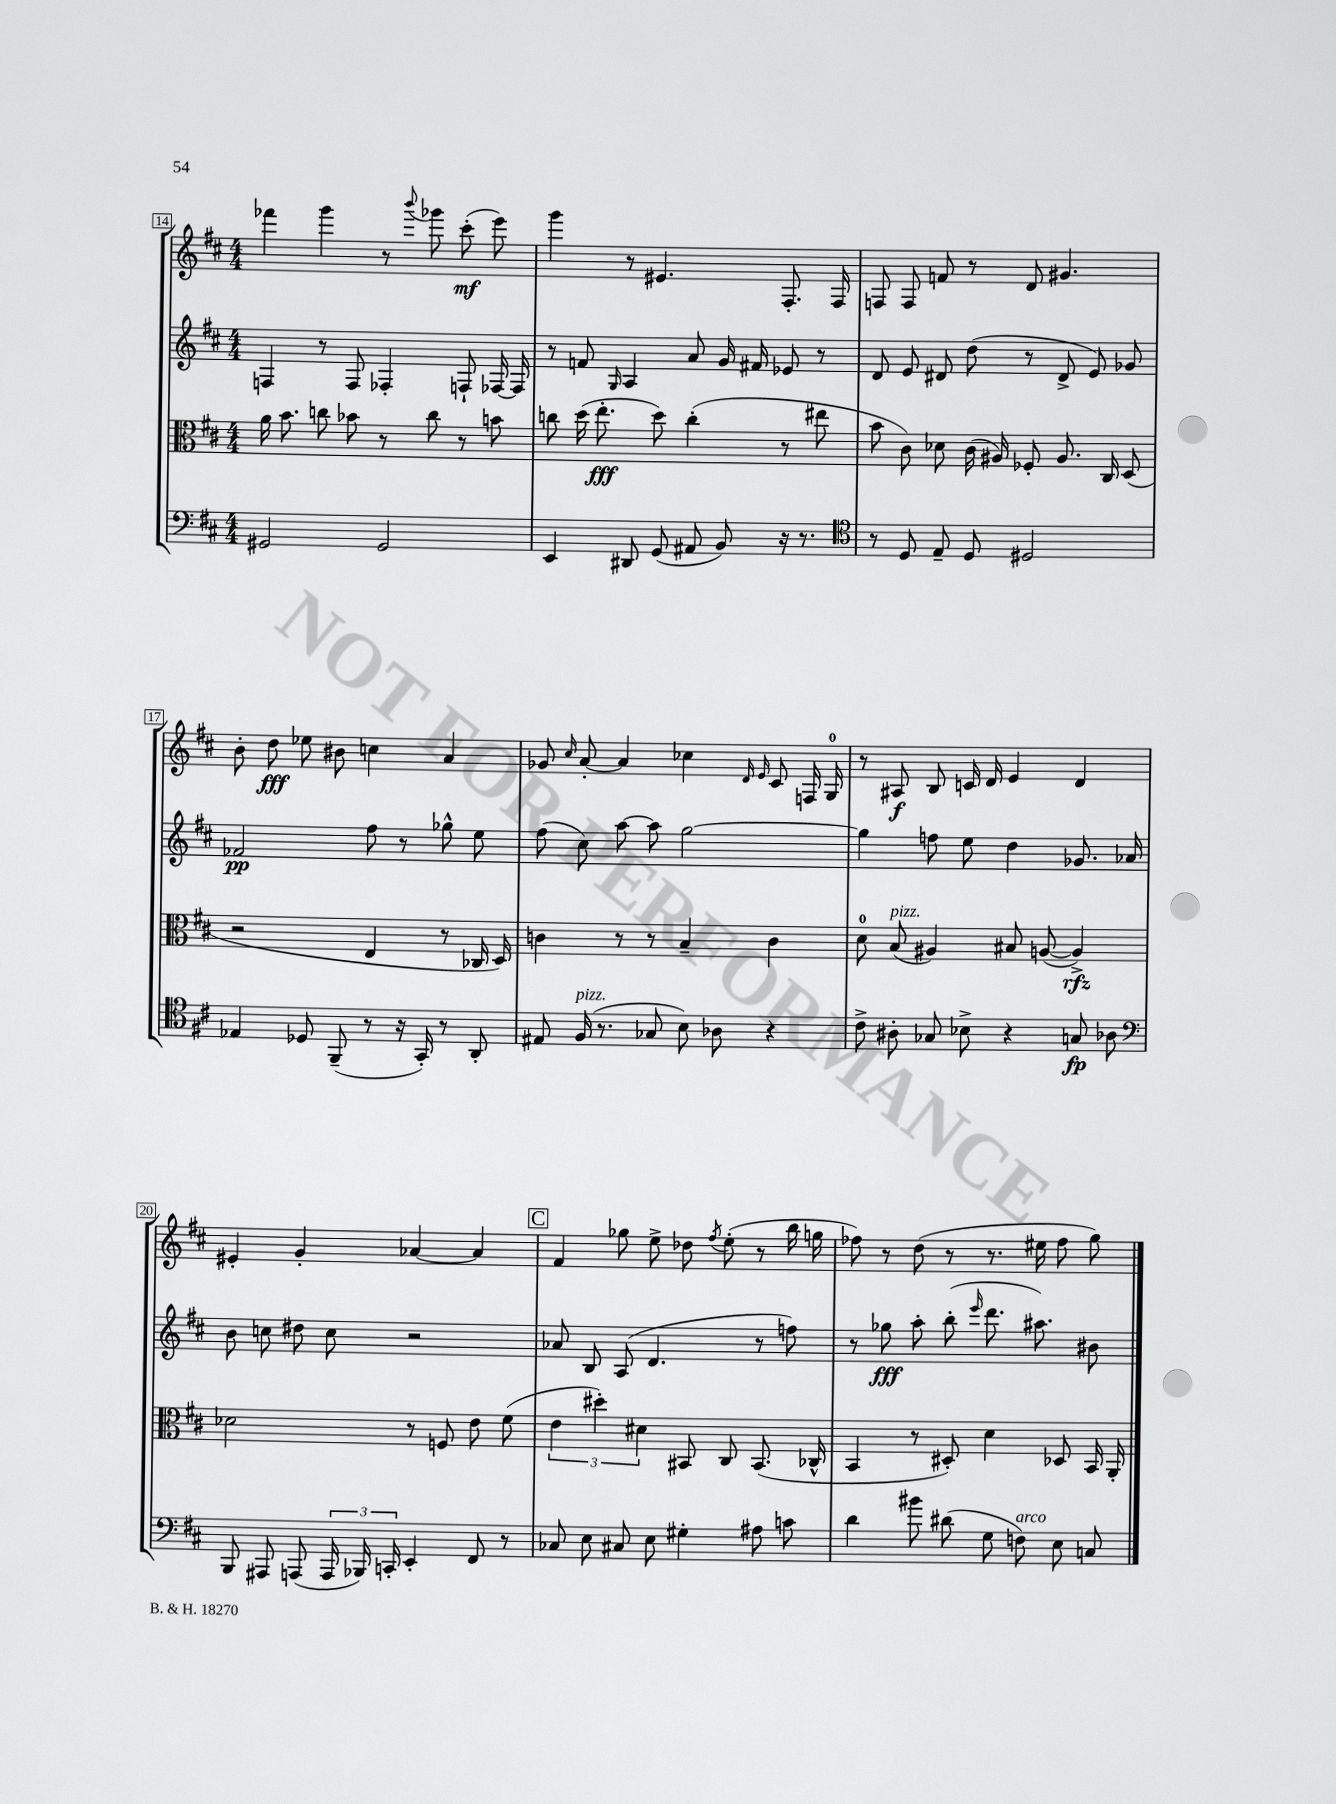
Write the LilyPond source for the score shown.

<<
\new StaffGroup <<
\new Staff = "s0" {
    \clef treble \key d \major \numericTimeSignature \time 4/4
    \autoBeamOff fes'''4 g'''4 r8 \appoggiatura { b'''8 } ges'''8 cis'''8-.\mf( e'''8) |
    g'''4 r8 eis'4. fis8.-. fis16 |
    f8 f8 f'8 r8 d'8 gis'4. |
    b'8-. d''8\fff ees''8 bis'8 c''4 a'4 |
    ges'8 \grace { cis''16 } a'8~-. a'4 ces''4 \grace { d'16 e'16 } cis'8 f16 g16-0 |
    r8 ais8\f b8 c'16 d'16 e'4 d'4 |
    eis'4-. g'4-. aes'4~ aes'4 |
    \mark \markup { \box "C" } fis'4 ges''8 e''8-> des''8 \acciaccatura { fis''8 } e''8-.( r8 b''16 g''16 |
    fes''8) r8 d''8( r8 r8. eis''16 fes''8 g''8) \bar "|." |
}
\new Staff = "s1" {
    \clef treble \key d \major \numericTimeSignature \time 4/4
    \autoBeamOff f4 r8 f8 fes4-. f8-! fes16~ fes16 |
    r8 f'8 \grace { g16 } a4 a'8 g'16 fis'16 ees'8 r8 |
    d'8 e'8 dis'8 d''8( r8 dis'8-> e'8) ges'8 |
    fes'2\pp fis''8 r8 ges''8-^ e''8 |
    fis''8( cis''8) a''8~ a''8 g''2~ |
    g''4 f''8 e''8 d''4 ges'8. aes'16 |
    b'8 c''8 dis''8 c''8 r2 |
    \mark \markup { \box "C" } aes'8 b8 a8( d'4. r8 f''8) |
    r8 ges''8\fff a''8-. b''8-.( \grace { e'''16 } d'''8. ais''8.) bis'8 \bar "|." |
}
\new Staff = "s2" {
    \clef alto \key d \major \numericTimeSignature \time 4/4
    \autoBeamOff a'16 b'8. c''8 bes'8 r8 c''8 r8 b'8 |
    c''8 d''16( e''8.-.\fff d''8) c''4-.( r8 eis''8 |
    b'8 cis'8) des'8 cis'16( ais16) fes8-. ais8. cis16 d8( |
    r2 e4 r8 ces16 d16) |
    c'4 r8 r8 b4-- c'4 |
    d'8-0 b8^\markup { \italic "pizz." }( ais4) bis8 a8~( a4->\rfz) |
    des'2 r8 f8 e'8 fis'8( |
    \mark \markup { \box "C" } \tuplet 3/2 { e'4 dis''4-.) dis'4 } bis,8 cis8 bis,8.( ces16-^ |
    b,4 r8 dis8-.) d'4 des8 b,16 a,16-. \bar "|." |
}
\new Staff = "s3" {
    \clef bass \key d \major \numericTimeSignature \time 4/4
    \autoBeamOff gis,2 gis,2 |
    e,4 dis,8 g,8( ais,8 b,8) r16 r8. |
    \clef tenor r8 d8 e8-- d8 dis2 |
    ees4 des8 fis,8--( r8 r16 g,16-.) r8 a,8-. |
    eis8 fis16^\markup { \italic "pizz." }( r8. ges8 b8) aes8 r4 |
    cis'8-> ais8-. ges8 bes8-> r4 g8\fp aes8 |
    \clef bass b,,8 ais,,8 a,,8( \tuplet 3/2 { a,,16 bes,,16) c,16-. } e,4-. fis,8 r8 |
    \mark \markup { \box "C" } ces8 e8 cis8 e8 gis4-. ais8 c'8 |
    d'4 bis'8 dis'8( g8 f8^\markup { \italic "arco" }) e8 c8 \bar "|." |
}
>>
>>
\layout { \context { \Score currentBarNumber = #14 \override BarNumber.stencil = #(make-stencil-boxer 0.1 0.3 ly:text-interface::print) } }
